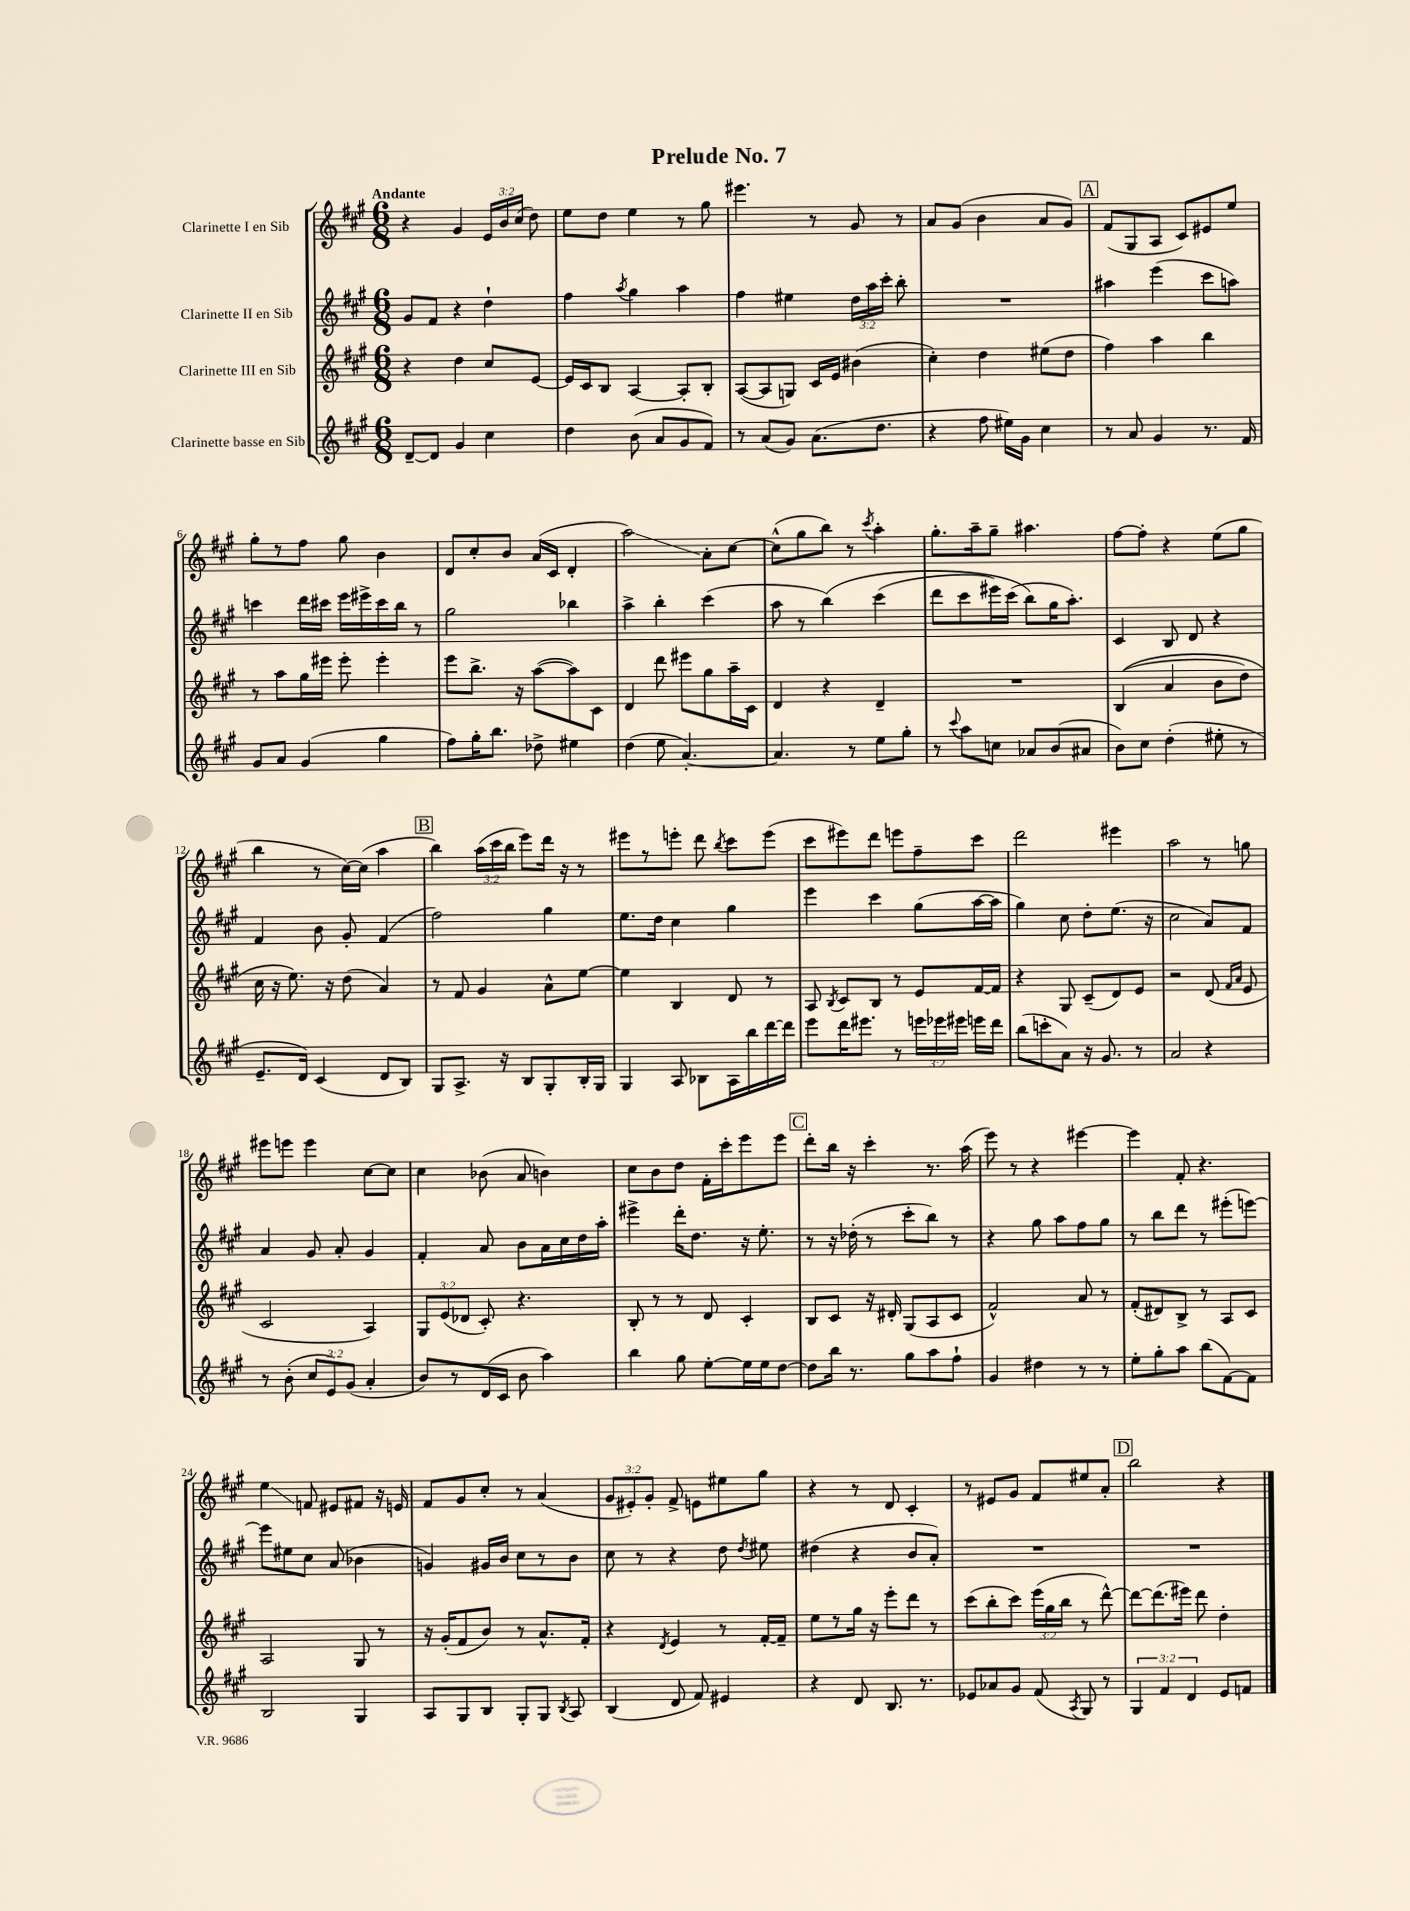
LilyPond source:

\header { title = "Prelude No. 7" }
<<
\new StaffGroup <<
\new Staff = "s0" \with { instrumentName = "Clarinette I en Sib" } {
    \clef treble \key a \major \numericTimeSignature \time 6/8 \override Staff.TupletNumber.text = #tuplet-number::calc-fraction-text \tempo "Andante"
    \autoBeamOff r4 gis'4 \tuplet 3/2 { e'16[ b'16 cis''16]( } d''8) |
    e''8[ d''8] e''4 r8 gis''8 |
    eis'''4. r8 gis'8 r8 |
    a'8[ gis'8]( b'4 a'8[ gis'8]) |
    \mark \markup { \box "A" } fis'8[( gis8 a8] cis'8[) eis'8 e''8] |
    gis''8[-. r8 fis''8] gis''8 b'4 |
    d'8[ cis''8-. b'8] a'16[( cis'16] d'4-. |
    a''2\glissando) a'8[-. cis''8]~ |
    cis''8[-^( gis''8 b''8]) r8 \acciaccatura { cis'''8 } a''4-. |
    gis''8.[-. a''16-- gis''8]-- ais''4. |
    fis''8[~ fis''8]-. r4 e''8[( gis''8] |
    b''4 r8 cis''16[~) cis''16]( a''4 |
    \mark \markup { \box "B" } b''4) \tuplet 3/2 { a''16[( cis'''16 b''16] } e'''8[) d'''16] r16 r8 |
    eis'''8[ r8 e'''8]-. d'''8 \acciaccatura { b''8 } cis'''8[ e'''8]( |
    cis'''8[ eis'''8) d'''8] e'''8[ fis''8-- cis'''8] |
    d'''2 eis'''4 |
    a''2 r8 g''8 |
    eis'''8[ e'''8] e'''4 cis''8[~ cis''8] |
    cis''4 bes'8( a'8 b'4) |
    cis''8[ b'8 d''8] fis'16[-. cis'''16-. e'''8 e'''8] |
    \mark \markup { \box "C" } d'''8[-. b''16] r16 cis'''4-. r8. a''16( |
    e'''8) r8 r4 eis'''4~ |
    eis'''4 fis'8-. r4. |
    e''4\glissando f'8 eis'8[ fis'8] r16 e'16 |
    fis'8[ gis'8 cis''8]-. r8 a'4( |
    \tuplet 3/2 { gis'8[ eis'8-.) gis'8]-. } fis'8-> e'8[ eis''8 gis''8] |
    r4 r8 d'8 cis'4-. |
    r8 eis'8[ gis'8] fis'8[ eis''8 a'8]-. |
    \mark \markup { \box "D" } b''2 r4 \bar "|." |
}
\new Staff = "s1" \with { instrumentName = "Clarinette II en Sib" } {
    \clef treble \key a \major \numericTimeSignature \time 6/8 \override Staff.TupletNumber.text = #tuplet-number::calc-fraction-text
    \autoBeamOff gis'8[ fis'8] r4 d''4-! |
    fis''4 \acciaccatura { a''8 } gis''4 a''4 |
    fis''4 eis''4 \tuplet 3/2 { d''16[ a''16 cis'''16]-. } b''8-. |
    R2. |
    \mark \markup { \box "A" } ais''4 e'''4( cis'''8[ a''8]) |
    c'''4 d'''16[ cis'''16] e'''16[ eis'''16-> cis'''16 b''16] r8 |
    gis''2 bes''4 |
    a''4-> b''4-. cis'''4( |
    a''8 r8 b''4)\( cis'''4( |
    d'''8[ cis'''8 eis'''16) cis'''16]( b''8[\) gis''16 a''8.]-.) |
    cis'4 b8 d'8 r4 |
    fis'4 b'8 gis'8-. fis'4( |
    \mark \markup { \box "B" } fis''2) gis''4 |
    e''8.[ d''16] cis''4 gis''4 |
    e'''4 cis'''4 gis''8[( a''16~ a''16] |
    gis''4) cis''8 d''8[-. e''8.]( r16 |
    cis''2 a'8[) fis'8] |
    a'4 gis'8 a'8-. gis'4 |
    fis'4-. a'8 b'8[ a'16 cis''16 d''16 a''16]-. |
    eis'''4-> d'''16[-. d''8.] r16 e''8.-. |
    \mark \markup { \box "C" } r8 r16 des''16-.( r8 cis'''8[-. b''8]) r8 |
    r4 gis''8 a''8[ fis''8 gis''8] |
    r8 b''8[ d'''8] r8 eis'''8[-.( e'''8]~) |
    e'''8[ eis''8 cis''8] a'8( bes'4 |
    g'4) gis'16[ b'16] cis''8[ r8 b'8] |
    cis''8 r8 r4 d''8 \acciaccatura { d''8 } eis''8 |
    dis''4( r4 b'8[ a'8]-.) |
    R2. |
    \mark \markup { \box "D" } R2. \bar "|." |
}
\new Staff = "s2" \with { instrumentName = "Clarinette III en Sib" } {
    \clef treble \key a \major \numericTimeSignature \time 6/8 \override Staff.TupletNumber.text = #tuplet-number::calc-fraction-text
    \autoBeamOff r4 d''4 cis''8[ e'8]~ |
    e'16[ cis'16 b8] a4~ a8[-. b8]-. |
    a8[~( a8 g8]) cis'16[ e'16] bis'4( |
    cis''4-.) d''4 eis''8[( d''8] |
    \mark \markup { \box "A" } fis''4) a''4 b''4 |
    r8 a''8[ gis''16 eis'''16] eis'''8-. eis'''4-. |
    e'''8[ b''8.]-> r16 a''8[~( a''8) cis'8] |
    d'4 d'''8 eis'''8[ gis''8 a''16-- cis'16] |
    d'4 r4 d'4-- |
    R2. |
    b4(\( a'4 b'8[ d''8]) |
    cis''16 r16 e''8.\) r16 d''8( a'4) |
    \mark \markup { \box "B" } r8 fis'8 gis'4 a'8[-^ e''8]~ |
    e''4 b4 d'8 r8 |
    a8 \acciaccatura { b8 } cis'8[ b8] r8 e'8[ fis'16~ fis'16] |
    r4 gis8 cis'8[--( d'8) e'8] |
    r2 d'8( \grace { fis'16[ a'16] } e'8 |
    cis'2 a4) |
    \tuplet 3/2 { gis8[ e'8( des'8] } cis'8-.) r4. |
    b8-. r8 r8 d'8 cis'4-. |
    \mark \markup { \box "C" } b8[ cis'8] r16 dis'16-. gis8[( a8 cis'8] |
    fis'2-^) a'8 r8 |
    fis'8[-.( dis'8) b8]-> r8 a8[ cis'8] |
    a2 gis8 r8 |
    r16 gis'16[-.( fis'8 b'8]) r8 a'8.[-^ fis'16]-. |
    r4 \acciaccatura { d'8 } e'4 r8 fis'16[~-. fis'16]-- |
    e''8[ r8 gis''16] r16 e'''8[-. d'''8] r8 |
    cis'''8[( b''8-. cis'''8]) \tuplet 3/2 { e'''16[( gis''16 b''16] } r8 d'''8~-^) |
    \mark \markup { \box "D" } d'''8[~ d'''8.( eis'''16]) d'''8 d''4-. \bar "|." |
}
\new Staff = "s3" \with { instrumentName = "Clarinette basse en Sib" } {
    \clef treble \key a \major \numericTimeSignature \time 6/8 \override Staff.TupletNumber.text = #tuplet-number::calc-fraction-text
    \autoBeamOff d'8[~-- d'8] gis'4 cis''4 |
    d''4 b'8( a'8[ gis'8 fis'8]) |
    r8 a'8[( gis'8]) a'8.[( d''8.] |
    r4 fis''8 eis''16[) gis'16] cis''4 |
    \mark \markup { \box "A" } r8 a'8 gis'4 r8. fis'16 |
    gis'8[ a'8] gis'4( gis''4 |
    fis''8[) gis''16-. b''8.] des''8-> eis''4 |
    d''4( e''8 a'4.~-.) |
    a'4. r8 e''8[ gis''8]-. |
    r8 \appoggiatura { cis'''8 } a''8[ c''8] aes'8[ b'8( ais'8] |
    b'8[) cis''8] d''4-.( eis''8-. r8 |
    e'8.[-- d'16]) cis'4( d'8[ b8]) |
    \mark \markup { \box "B" } gis8[ a8.]-> r16 b8[ gis8-. b16-. gis16] |
    gis4 a8 bes8[ a16 b''16 d'''16~ d'''16] |
    e'''8[ d'''16 eis'''8.] r8 \tuplet 3/2 { e'''16[ ees'''16 eis'''16] } e'''16[ d'''16] |
    b''8[( c'''8-. a'8]) r16 gis'8. r8 |
    a'2 r4 |
    r8 b'8-.( \tuplet 3/2 { cis''8[ e'8) gis'8]( } a'4-. |
    b'8[) r8 d'16( cis'16] b'8 a''4) |
    b''4 gis''8 e''8[~-. e''16 e''16 d''8]~ |
    \mark \markup { \box "C" } d''8[ b''16] r8. gis''8[ a''8 fis''8]-! |
    gis'4 dis''4 r8 r8 |
    e''8[-. gis''8-. a''8] b''8[( fis'8~) fis'8] |
    b2 gis4 |
    a8[ gis8 b8] gis8[-. gis8] \acciaccatura { b8 } a8 |
    b4( d'8 fis'8) eis'4 |
    r4 d'8 b8. r8. |
    ees'8[ aes'8 gis'8] fis'8( \acciaccatura { a8 } gis8) r8 |
    \mark \markup { \box "D" } \tuplet 3/2 { gis4 fis'4 d'4 } e'8[ f'8] \bar "|." |
}
>>
>>
